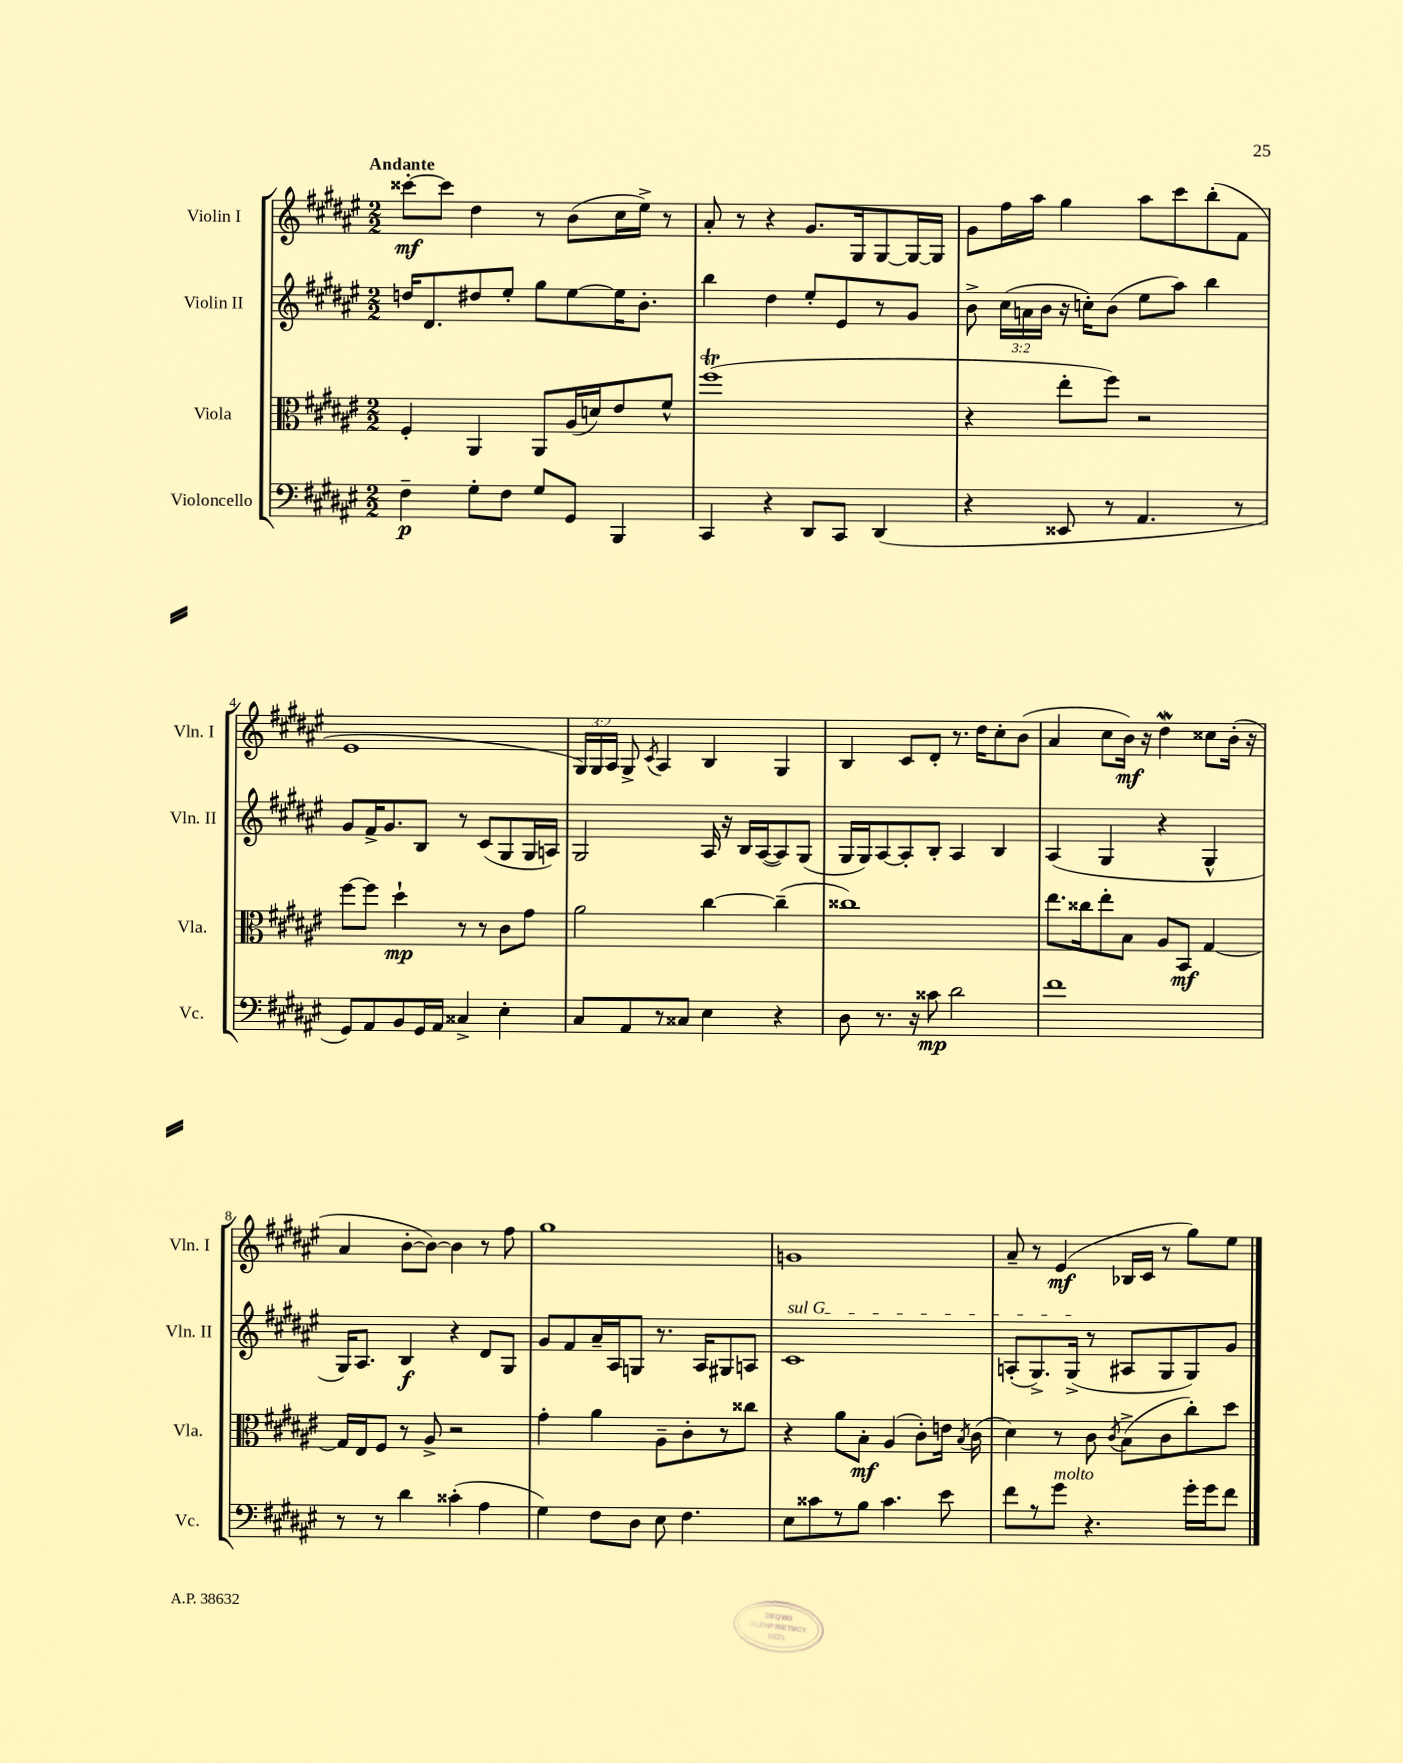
<<
\new StaffGroup <<
\new Staff = "s0" \with { instrumentName = "Violin I" shortInstrumentName = "Vln. I" } {
    \clef treble \key fis \major \numericTimeSignature \time 2/2 \override Staff.TupletNumber.text = #tuplet-number::calc-fraction-text \tempo "Andante"
    \autoBeamOff cisis'''8[~-.\mf cisis'''8] dis''4 r8 b'8[( cis''16 eis''16]->) r8 |
    ais'8-. r8 r4 gis'8.[ gis16 gis8~ gis16~ gis16] |
    gis'8[ fis''16 ais''16] gis''4 ais''8[ cis'''8 b''8-.( fis'8] |
    eis'1 |
    \tuplet 3/2 { gis16[) gis16 ais16] } gis8-> \acciaccatura { cis'8 } ais4 b4 gis4 |
    b4 cis'8[ dis'8]-. r8. dis''16[ cis''8-. b'8]( |
    ais'4 cis''8[ b'16]\mf) r16 dis''4\mordent cisis''8[ b'16]-.( r16 |
    ais'4 b'8[~-. b'8]~) b'4 r8 fis''8 |
    gis''1 |
    g'1 |
    ais'8-- r8 eis'4\mf( bes16[ cis'16] r8 gis''8[) eis''8] \bar "|." |
}
\new Staff = "s1" \with { instrumentName = "Violin II" shortInstrumentName = "Vln. II" } {
    \clef treble \key fis \major \numericTimeSignature \time 2/2 \override Staff.TupletNumber.text = #tuplet-number::calc-fraction-text
    \autoBeamOff d''16[ dis'8. dis''8 eis''8]-. gis''8[ eis''8~ eis''16 b'8.]-. |
    b''4 dis''4 eis''8[-. eis'8 r8 gis'8] |
    b'8-> \tuplet 3/2 { cis''16[( a'16 b'16] } r16 c''16[-.) b'8]( eis''8[ ais''8]) b''4 |
    gis'8[ fis'16-> gis'8. b8] r8 cis'8[( gis8 gis16 a16]) |
    gis2 ais16 r16 b16[ ais16~( ais8) gis8]( |
    gis16[ gis16) ais8~ ais8-. b8]-. ais4 b4 |
    ais4( gis4 r4 gis4-^ |
    gis16[) ais8.] b4\f r4 dis'8[ gis8] |
    gis'8[ fis'8 ais'16-- ais16 g8] r8. ais16[ gis8 a8] |
    \once \override TextSpanner.bound-details.left.text = \markup { \italic "sul G" } cis'1\startTextSpan |
    a8[-.( gis8.->) gis16]->\stopTextSpan( r8 ais8[ gis8 gis8) gis'8] \bar "|." |
}
\new Staff = "s2" \with { instrumentName = "Viola" shortInstrumentName = "Vla." } {
    \clef alto \key fis \major \numericTimeSignature \time 2/2
    \autoBeamOff fis4-. ais,4 ais,8[ ais16( d'16) eis'8 fis'8]-^ |
    fis''1\trill( |
    r4 eis''8[-. fis''8]) r2 |
    fis''8[~ fis''8] dis''4-!\mp r8 r8 cis'8[ gis'8] |
    ais'2 cis''4~ cis''4--( |
    cisis''1) |
    eis''8.[ cisis''16 eis''8-. b8] ais8[ b,8]\mf gis4~ |
    gis16[ eis16 fis8] r8 ais8-> r2 |
    gis'4-. ais'4 ais8[-- cis'8-. r8 cisis''8] |
    r4 ais'8[ b8]-.\mf ais4( cis'8[-.) e'16] \acciaccatura { b8 } cis'16( |
    dis'4) r8 cis'8 \acciaccatura { cis'8 } b8[->( cis'8 cis''8-.) dis''8] \bar "|." |
}
\new Staff = "s3" \with { instrumentName = "Violoncello" shortInstrumentName = "Vc." } {
    \clef bass \key fis \major \numericTimeSignature \time 2/2
    \autoBeamOff fis4--\p gis8[-. fis8] gis8[ gis,8] b,,4 |
    cis,4 r4 dis,8[ cis,8] dis,4( |
    r4 eisis,8 r8 ais,4. r8 |
    gis,8[) ais,8 b,8 gis,16 ais,16] cisis4-> eis4-. |
    cis8[ ais,8 r8 cisis8] eis4 r4 |
    dis8 r8. r16 cisis'8\mp dis'2 |
    fis'1 |
    r8 r8 dis'4 cisis'4-.( ais4 |
    gis4) fis8[ dis8] eis8 fis4. |
    eis8[ cisis'8 r8 b8] cisis'4. eis'8 |
    fis'8[ r8 gis'8]^\markup { \italic "molto" } r4. gis'16[-. gis'16 fis'8] \bar "|." |
}
>>
>>
